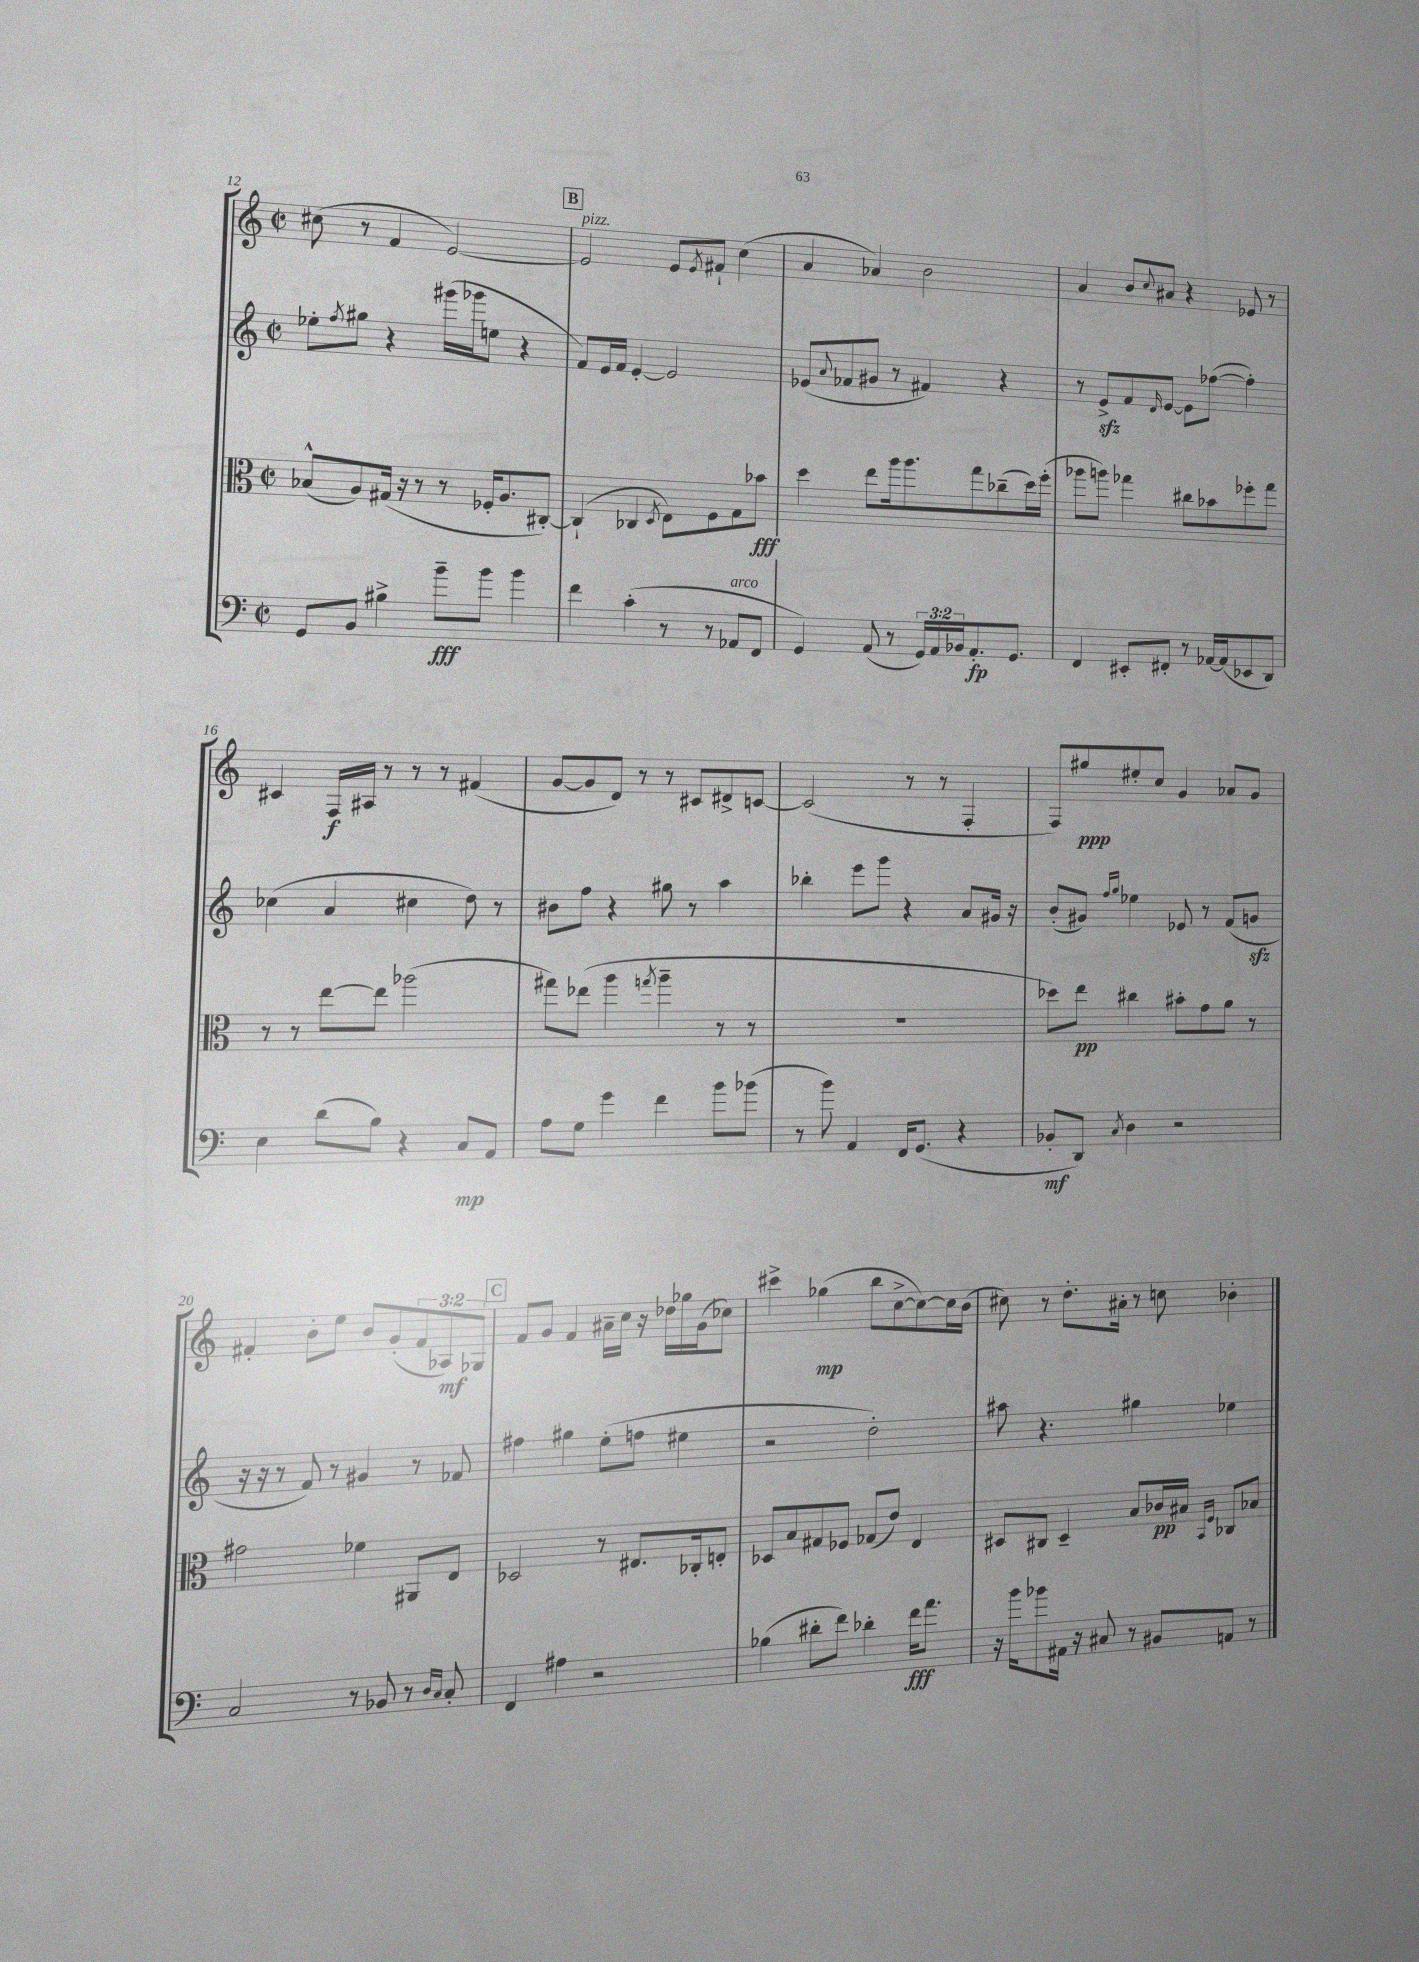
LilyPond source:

<<
\new StaffGroup <<
\new Staff = "s0" {
    \clef treble \key c \major \defaultTimeSignature \time 2/2 \override Staff.TupletNumber.text = #tuplet-number::calc-fraction-text
    cis''8( r8 f'4 e'2~) |
    \mark \markup { \box "B" } e'2^\markup { \italic "pizz." } e'8 \acciaccatura { e'8 } fis'8-! c''4( |
    a'4 aes'4) b'2 |
    a'4 b'8 \appoggiatura { c''8 } ais'8 r4 ees'8 r8 |
    cis'4 f16\f ais16 r8 r8 r8 fis'4( |
    g'8~ g'8 d'8) r8 r8 cis'8 dis'8-> c'8~ |
    c'2( r8 r8 f4-. |
    f8) gis''8\ppp eis''8-. c''8 g'4 aes'8 g'8 |
    fis'4-. b'8-. e''8 b'8 g'8-.( \tuplet 3/2 { fis'8 aes8\mf) ges8 } |
    \mark \markup { \box "C" } f'8 g'8 f'4 ais'16-- c''16 r16 des''16 ges''16 g'16( ces''8) |
    cis'''4-> ges''4\mp( b''8 c''8~-> c''8~) c''16 b'16( |
    cis''8) r8 d''8.-. ais'16-. r8 c''8 bes'4-. \bar "|." |
}
\new Staff = "s1" {
    \clef treble \key c \major \defaultTimeSignature \time 2/2
    ees''8-. \acciaccatura { f''8 } gis''8 r4 gis'''16( ges'''16 e''8 r4 |
    \mark \markup { \box "B" } f'8) e'16 f'16 e'4~-. e'2 |
    ees'8( \appoggiatura { a'8 } fes'8 gis'8 r8 fis'4) r4 |
    r8 e'8->\sfz f'8 \grace { d'16 } e'8~ e'8 fes''8~( fes''4-.) |
    ces''4( a'4 cis''4 d''8) r8 |
    bis'8 f''8 r4 gis''8 r8 a''4 |
    bes''4-. e'''8 g'''8 r4 a'8 gis'16 r16 |
    b'8-.( gis'8) \grace { f''16 g''16 } ees''4 ees'8 r8 f'8( g'8\sfz |
    r16 r16 r8 f'8) r8 gis'4 r8 fes'8 |
    \mark \markup { \box "C" } fis''4 gis''4 e''8-.( f''8 eis''4 |
    r2 d''2-.) |
    ais''8 r4. gis''4 ees''4 \bar "|." |
}
\new Staff = "s2" {
    \clef alto \key c \major \defaultTimeSignature \time 2/2
    bes8-^( a8) gis16( r16 r8 r8 fes16-. a8. cis8~-.) |
    \mark \markup { \box "B" } cis4-!( ces4 \acciaccatura { d8 } e8) f8 g8 bes'8\fff |
    d''4 e''8 a''16 a''8. g''8 ces''8--( d''16) f''16-.( |
    aes''8 a''8) ges''4 cis''8 bes'8 fes''8-. ges''8 |
    r8 r8 e''8~ e''8 aes''2( |
    gis''8) ees''8( a''4 \acciaccatura { g''8 } a''4-- r8 r8 |
    R1 |
    des''8) e''8\pp cis''4 bis'8-. g'8 a'8 r8 |
    gis'2 fes'4 ais,8 e8 |
    \mark \markup { \box "C" } des2 r8 eis8. ces16-. e8-. |
    des8 b8 gis8 fes8 ges8( e'8) e4 |
    dis8 cis8 dis4-- b8 ces'16\pp bis16 \grace { b,16 f16 } ces8 bes8 \bar "|." |
}
\new Staff = "s3" {
    \clef bass \key c \major \defaultTimeSignature \time 2/2 \override Staff.TupletNumber.text = #tuplet-number::calc-fraction-text
    g,8 b,8 bis4-> b'8--\fff b'8 b'4 |
    \mark \markup { \box "B" } f'4 c'4-.( r8 r8 aes,8^\markup { \italic "arco" } f,8 |
    g,4) a,8( r8 \tuplet 3/2 { g,16) a,16 bes,16 } a,8.-.\fp g,8. |
    f,4 eis,8-. fis,8-. r8 aes,16~ aes,16( ees,8 d,8) |
    e4 d'8( b8) r4 c8\mp a,8 |
    a8 g8 g'4 f'4 b'8 bes'8( |
    r8 b'8) a,4 f,16 g,8.( r4 |
    bes,8-.\mf d,8) \acciaccatura { c8 } d4 r2 |
    c2 r8 bes,8 r8 \grace { d16 c16 } c8-. |
    \mark \markup { \box "C" } f,4 ais4 r2 |
    bes4( dis'8-. f'8) des'4-. f'16\fff a'8. |
    r16 b'16 bes'8 ais,16 r16 cis8 r8 bis,8 a,8 r8 \bar "|." |
}
>>
>>
\layout { \context { \Score currentBarNumber = #12 } }
